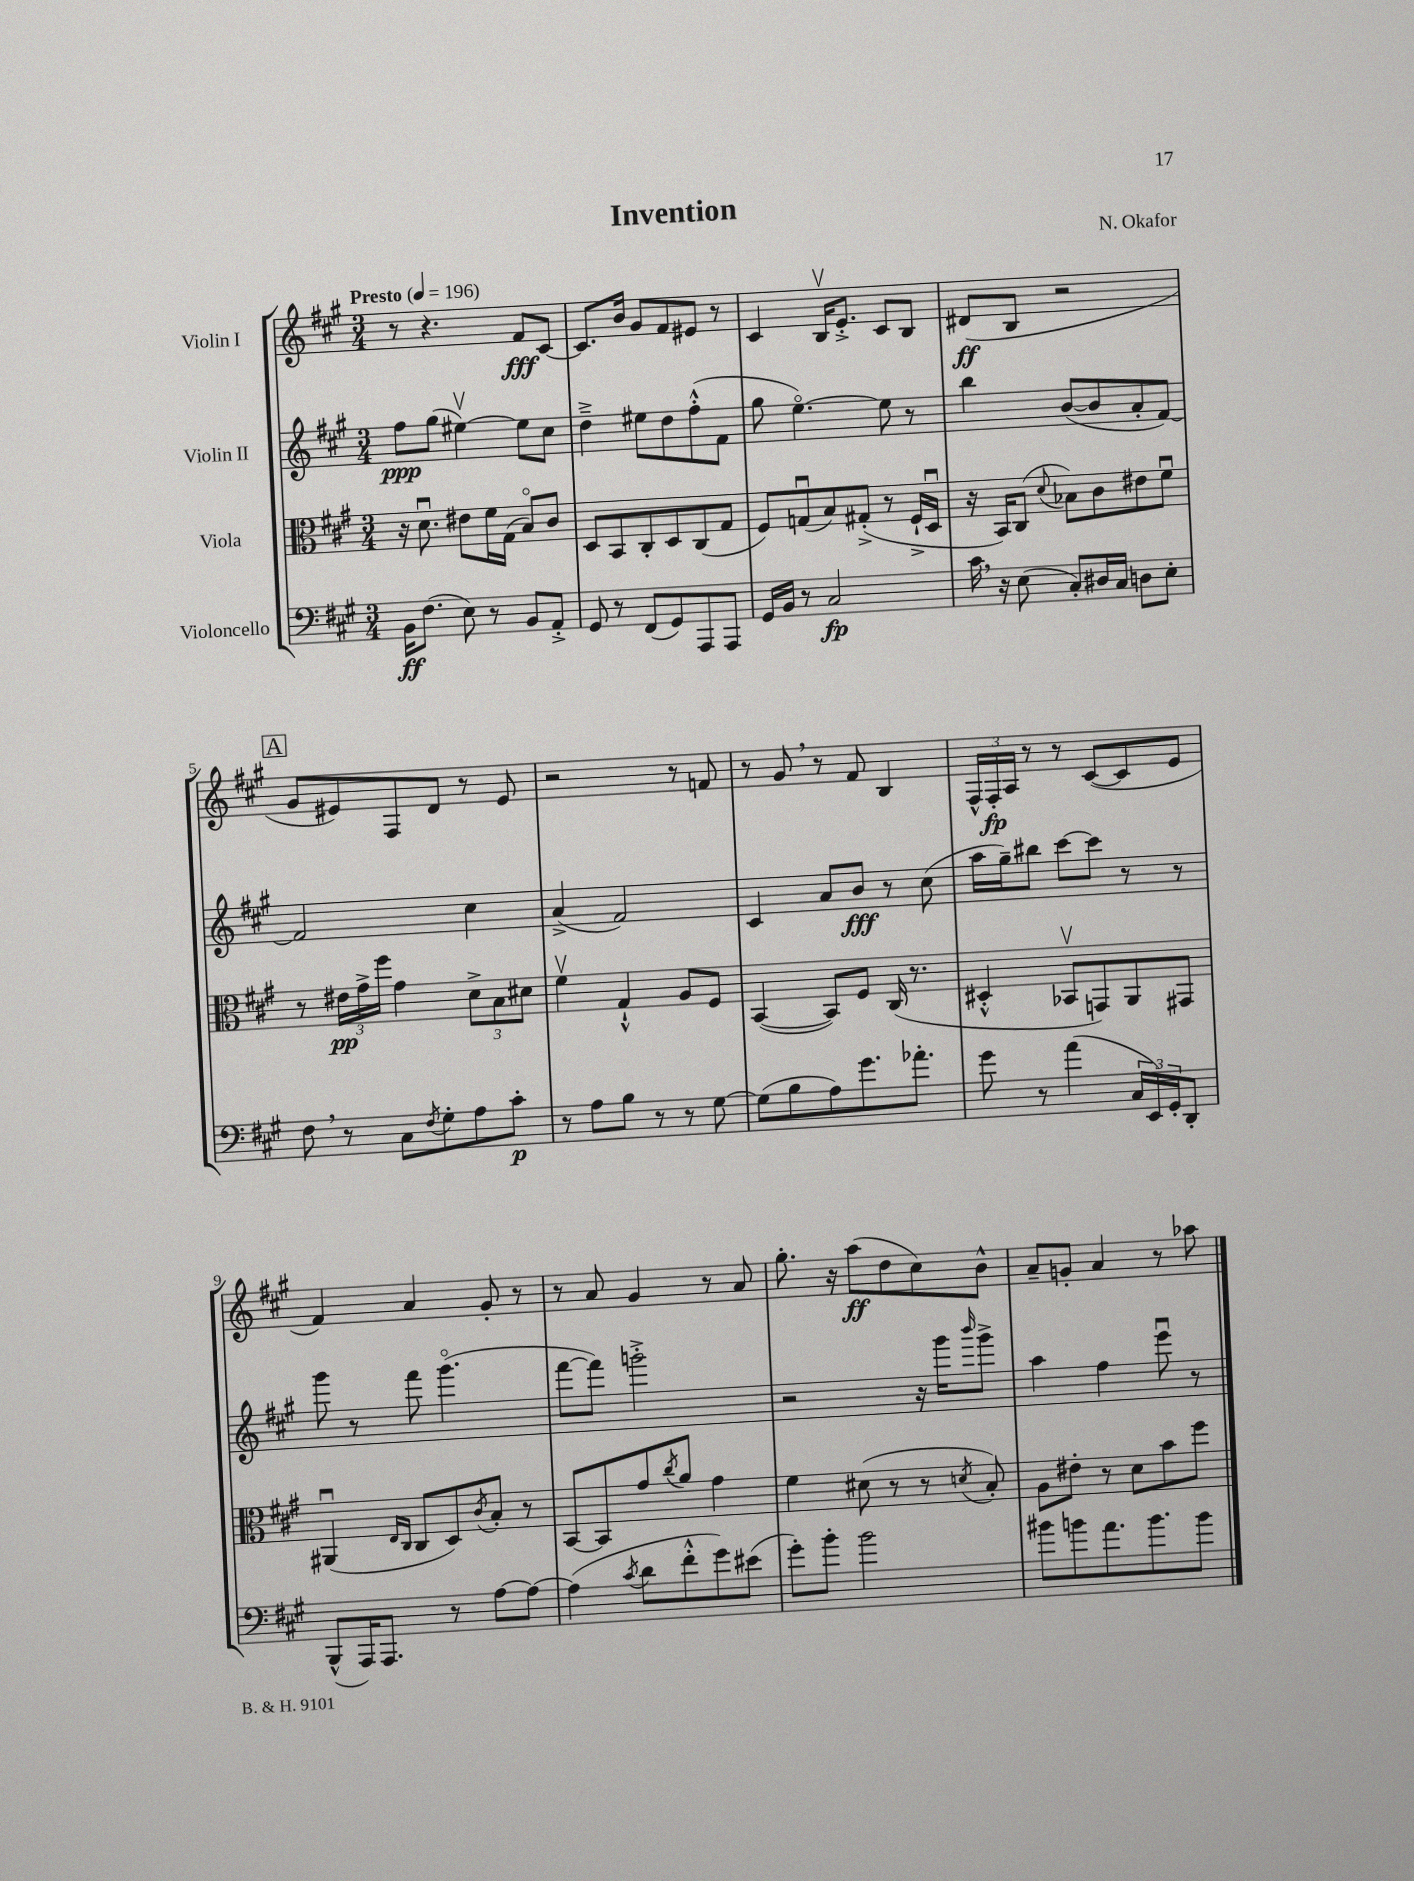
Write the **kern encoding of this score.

**kern	**kern	**kern	**kern
*staff4	*staff3	*staff2	*staff1
*clefF4	*clefC3	*clefG2	*clefG2
*k[f#c#g#]	*k[f#c#g#]	*k[f#c#g#]	*k[f#c#g#]
*M3/4	*M3/4	*M3/4	*M3/4
*MM196	*MM196	*MM196	*MM196
16BB	16r	8ff#	8r
(8.F#	8.du	.	.
.	.	(8gg#	4.r
8E)	8e#	[4ee#v)	.
8r	16f#	.	.
.	(16G#	.	.
8BB	8Bo)	8ee#]	8f#
8AA'^	8c#	8cc#	[8c#
=	=	=	=
8GG#	8D	4dd~^	8.c#]
8r	8BB	.	.
.	.	.	16b
(8FF#	8C#'	8ee#	8g#
8GG#)	8D	8dd	8f#
8AAA	(8C#	(8ff#'^^	8e#
8AAA	8G#	8f#	8r
=	=	=	=
16GG#	8F#)	8gg#	4c#
16BB	.	.	.
8r	(8Gu	[4.eeo)	.
2C#	8B)	.	16Bv
.	.	.	8.e'^
.	(8G#'^	.	.
.	8r	8ee]	8c#
.	16F#`^	8r	8B
.	16Du	.	.
=	=	=	=
16c#	16r	4bb	(8d#
16r	16BB)	.	.
(8E	(8C#	.	8B
.	8qqd	.	.
8C#')	8B-)	([8b	2r
16D#	8c#	8b]	.
16C#	.	.	.
8D	8e#	8a'	.
8E'	8f#u	[8f#)	.
=	=	=	=
8F#	8r	2f#]	8g#
8r	24e#	.	8e#)
.	24g#^	.	.
.	24ff#	.	.
8C#	4g#	.	8F#
8qF#	.	.	.
8G#'	.	.	8d
8A	12d^	4cc#	8r
.	12B	.	.
8c#'	.	.	8e#
.	12d#	.	.
=	=	=	=
8r	4f#v	(4a^	2r
8A	.	.	.
8B	4G#`^^	2f#)	.
8r	.	.	.
8r	8A	.	8r
[8G#	8F#	.	8f
=	=	=	=
(8G#]	([4BB	4c#	8r
8B	.	.	8g#
8A)	8BB])	8a	8r
8.g#	8F#	8b	8f#
.	(16C#	8r	4B
8.a-'	8.r	.	.
.	.	(8cc#	.
=	=	=	=
8g#	4D#'^^	16aa	24F#^^
.	.	.	24F#'
.	.	16gg#~)	.
.	.	.	24A
8r	.	8bb#	8r
(4a	8BB-v	[8ccc#	8r
.	8GG)	8ccc#]	([8c#
24C#	8AA	8r	8c#]
24EE)	.	.	.
24GG#'	.	.	.
8DD'	8GG#	8r	8e
=	=	=	=
(8BBB^^	(4AA#u	8ggg#	4f#)
16AAA)	.	8r	.
8.AAA	.	.	.
.	16qqE	.	.
.	16qqC#	.	.
.	8C#	8fff#	4a
8r	8D)	(4.ggg#o	.
.	8qc#	.	.
[8A	8B'	.	8g#'
8A_	8r	.	8r
=	=	=	=
(4A]	[8BB	[8fff#	8r
.	8BB]	8fff#])	8a
8qc#	.	.	.
8d	8g#	2ggg'^	4g#
.	8qcc#	.	.
8f#'^^	8a	.	.
8g#)	4g#	.	8r
(8e#	.	.	8a
=	=	=	=
8g#')	4f#	2r	8.gg#'
8b'	.	.	.
.	.	.	16r
2b	(8d#	.	(8aa
.	8r	.	8dd
.	8r	16r	8cc#)
.	.	16ggg#	.
.	8qd	16qqbbb	.
.	8B')	8ggg#^	8b^^
=	=	=	=
8b#	8A	4aa	8a~
8b	8e#'	.	8g'
8.a	8r	4ff#	4a
.	8d	.	.
8.b	.	.	.
.	8b	8eeeu	8r
8b	8ff#	8r	8aa-
==	==	==	==
*-	*-	*-	*-
